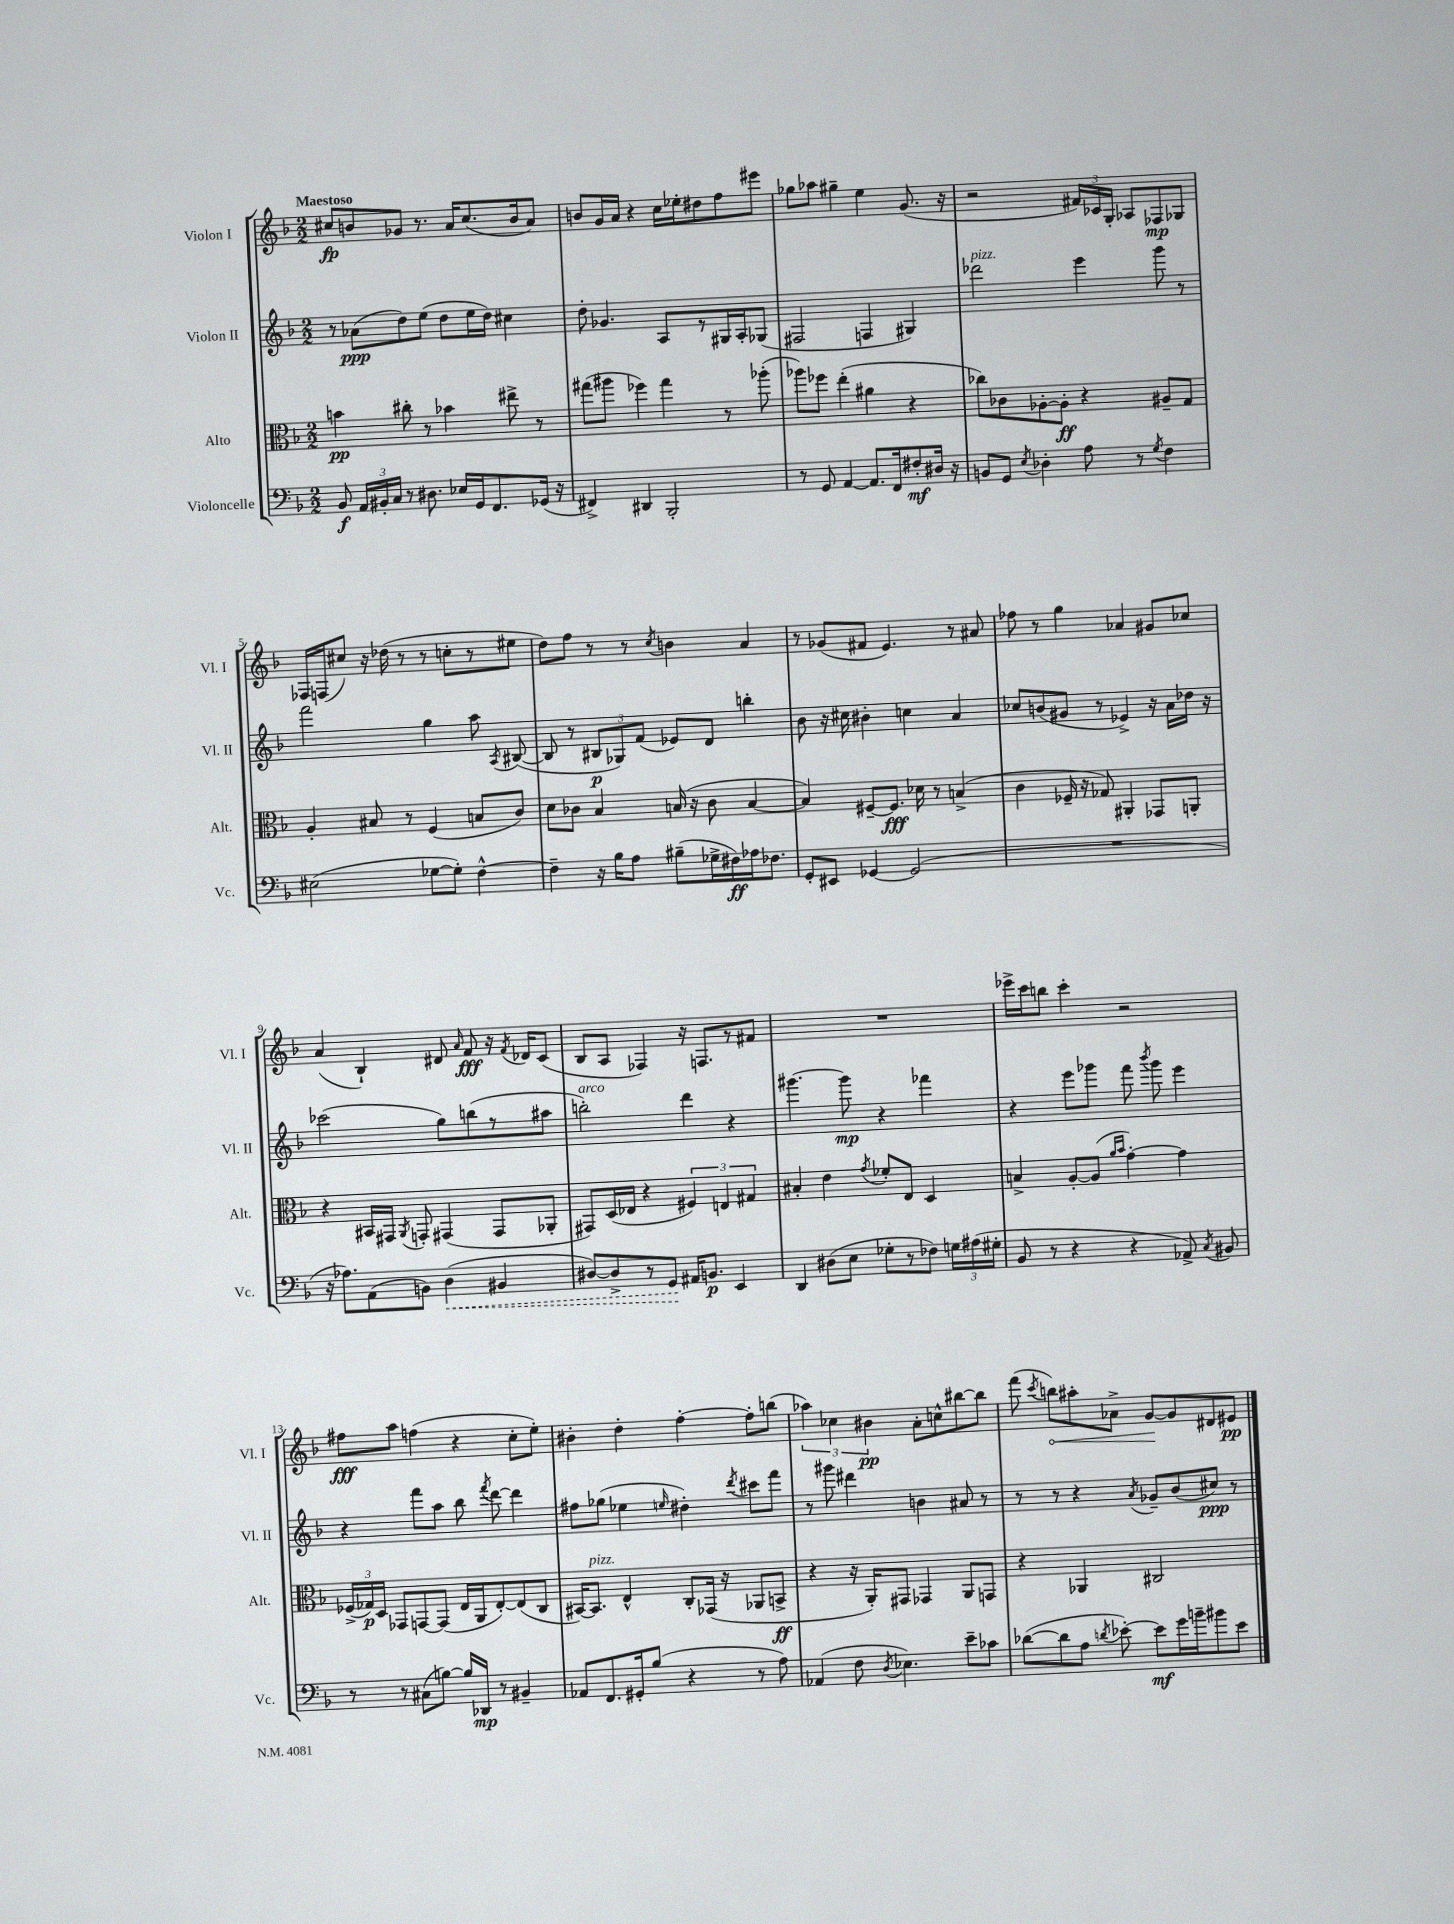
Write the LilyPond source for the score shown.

<<
\new StaffGroup <<
\new Staff = "s0" \with { instrumentName = "Violon I" shortInstrumentName = "Vl. I" } {
    \clef treble \key f \major \numericTimeSignature \time 2/2 \tempo "Maestoso"
    \autoBeamOff cis''8[\fp b'8 ges'8] r8. a'16[ cis''8.( b'16 a'8]) |
    b'8[ g'16 a'16] r4 c''16[ ees''16-. dis''8 f''8 eis'''8] |
    ges''8[ aes''8] gis''4-- e''4 g'8.( r16 |
    r2 \tuplet 3/2 { fis'16[) ces'16 g16]-. } aes8[ fes8\mp ges8] |
    fes16[ f16( cis''8]) r16 des''16( r8 r8 c''8[-. r8 eis''8] |
    d''8[) f''8] r8 r8 \acciaccatura { c''8 } b'4 a'4 |
    r8 ges'8[( fis'8] e'4.) r8 ais'8 |
    fes''8 r8 g''4 aes'4 gis'8[ ces''8] |
    a'4( bes4-!) dis'8 \grace { a'16 } f'8\fff r16 \acciaccatura { f'8 } des'16[ c'8]( |
    bes8[ a8] fes4) r16 f8.[ r8 fis'8] |
    R1 |
    ees'''16[-> c'''16 b''8] c'''4-. r2 |
    fis''8[\fff a''8] f''4( r4 c''8[-. e''8]-.) |
    bis'4-. d''4-. f''4~-. f''8[-. b''8]( |
    \tuplet 3/2 { aes''4) ces''4 bis'4\pp } a'8[-. c''8-^ bis''8~ bis''8] |
    f'''8( \acciaccatura { c'''8 } \once \override Hairpin.circled-tip = ##t b''8[\<) ais''8-. aes'8]-> g'8[~\! g'8 dis'8 eis'8]\pp \bar "|." |
}
\new Staff = "s1" \with { instrumentName = "Violon II" shortInstrumentName = "Vl. II" } {
    \clef treble \key f \major \numericTimeSignature \time 2/2
    \autoBeamOff r8 aes'8[\ppp( d''8) e''8]( d''8[ e''16 d''16]) cis''4 |
    d''8-. ges'4. a8[ r8 gis16 a16-. ges8]( |
    fis2 f4 gis4) |
    des'''2^\markup { \italic "pizz." } e'''4 g'''8 r8 |
    f'''2 g''4 a''8 \acciaccatura { a8 } bis8~( |
    bis8 r8 \tuplet 3/2 { bis8[\p ges8) f'8]( } ees'8[) d'8] b''4-. |
    bes'8 r16 cis''16 bis'4-. c''4 a'4 |
    ces''8[ b'8( gis'8] r8 ees'4->) r16 a'16[ des''16] r16 |
    ces'''2( g''8[) b''8( r8 ais''8] |
    b''2-.^\markup { \italic "arco" }) d'''4 r4 |
    gis'''4.~ gis'''8\mp r4 fes'''4 |
    r4 e'''8[ ges'''8] f'''8 \acciaccatura { bes'''8 } ges'''8 e'''4 |
    r4 f'''8[ a''8] bes''8 \acciaccatura { f'''8 } d'''8~ d'''4 |
    fis''8[ ges''8]( ees''4 \grace { e''16 } dis''4-.) \acciaccatura { d'''8 } cis'''8[ f'''8] |
    r8 gis'''8 dis'''4 b'4 ais'8 r8 |
    r8 r8 r4 \acciaccatura { a'8 } ges'8[-- bes'8( cis''8]\ppp) r8 \bar "|." |
}
\new Staff = "s2" \with { instrumentName = "Alto" shortInstrumentName = "Alt." } {
    \clef alto \key f \major \numericTimeSignature \time 2/2
    \autoBeamOff b'4\pp cis''8-. r8 bes'4 eis''8-> r8 |
    gis''8[( ais''8] fes''4) gis''4 r8 aes''8-.( |
    aes''8[) fes''8] e''4-.( ais'4 r4 |
    ces''8[) ces'8 aes8~-. aes8]-.\ff r4 ais8[-- g8] |
    a4-. bis8 r8 f4( b8[ c'8]) |
    d'8[ ces'8] bes4 b16( r16 ces'8 b4~ |
    b4) fis8[~-- fis8.]\fff des'16 r8 b4->( |
    c'4 fes16-- r16 ges8) ais,4-. ges,8[ a,8]-. |
    r4 bis,16[ gis,16] \acciaccatura { a,8 } g,8-. gis,4( gis,8[ aes,8]-. |
    gis,8[) d16( ees16] r4 \tuplet 3/2 { fis4) e4 gis4 } |
    bis4-. e'4 \acciaccatura { g'8 } fes'8[-. e8] d4 |
    b4-> a8[~-. a8]( \grace { a'16[ bes'16] } g'4~-.) g'4 |
    \tuplet 3/2 { fes16[->( ges16\p) d16] } ges,8[ g,8~ g,8]( e16[ a,16 e8~-.) e8( c8] |
    bis,16[~) bis,8.]^\markup { \italic "pizz." } e4-^ c8[-. ges,16]( r16 aes,8[ b,8]->\ff |
    r4 r16 a,16[-.) gis,8] ges,4 a,8[ g,8] |
    r4 aes,4 cis2 \bar "|." |
}
\new Staff = "s3" \with { instrumentName = "Violoncelle" shortInstrumentName = "Vc." } {
    \clef bass \key f \major \numericTimeSignature \time 2/2
    \autoBeamOff bes,8\f \tuplet 3/2 { a,16[ bis,16-. c16] } r8 dis8. ees16[ g,16 f,8. ges,16]( r16 |
    fis,4->) dis,4 bes,,2-. |
    r8 g,8 a,4~ a,8.[ f,16 fis8-.\mf dis16] r16 |
    b,8[ g,8] \acciaccatura { e8 } des4-. a8 r8 \acciaccatura { g8 } f4 |
    eis2( ges8[~ ges8]-.) f4~-^ |
    f4-- r16 bes16[ a8] bis8[--( ges16-> fis16\ff) aes16 fes8.] |
    g,8[-. eis,8] ges,4~ ges,2( |
    R1 |
    r16 aes8.[) a,8( b,8]) \once \override Hairpin.style = #'dashed-line d4\<( bis,4 |
    dis8[~) dis8-> r8 g,8]\! ais,16[ b,8.]\p e,4 |
    d,4 dis8[( e8] ges8[-. r8 fes8]) \tuplet 3/2 { g16[ ais16( gis16]-. } |
    bes,8 r8 r4 r4 aes,8->) \acciaccatura { c8 } bis,8 |
    r8 r8 cis8[( b8]~) b16[ des,16]\mp r8 bis,4-- |
    aes,8[ f,8. gis,16-. bes8]( r4 r8 a8) |
    aes,4( f8 \acciaccatura { d8 } ees4.) e'8[-- ces'8] |
    des'8[~( des'8 a8] \acciaccatura { d'8 } ees'8~-.) ees'8[\mf g'16 b'16-- bis'8 ees'8] \bar "|." |
}
>>
>>
